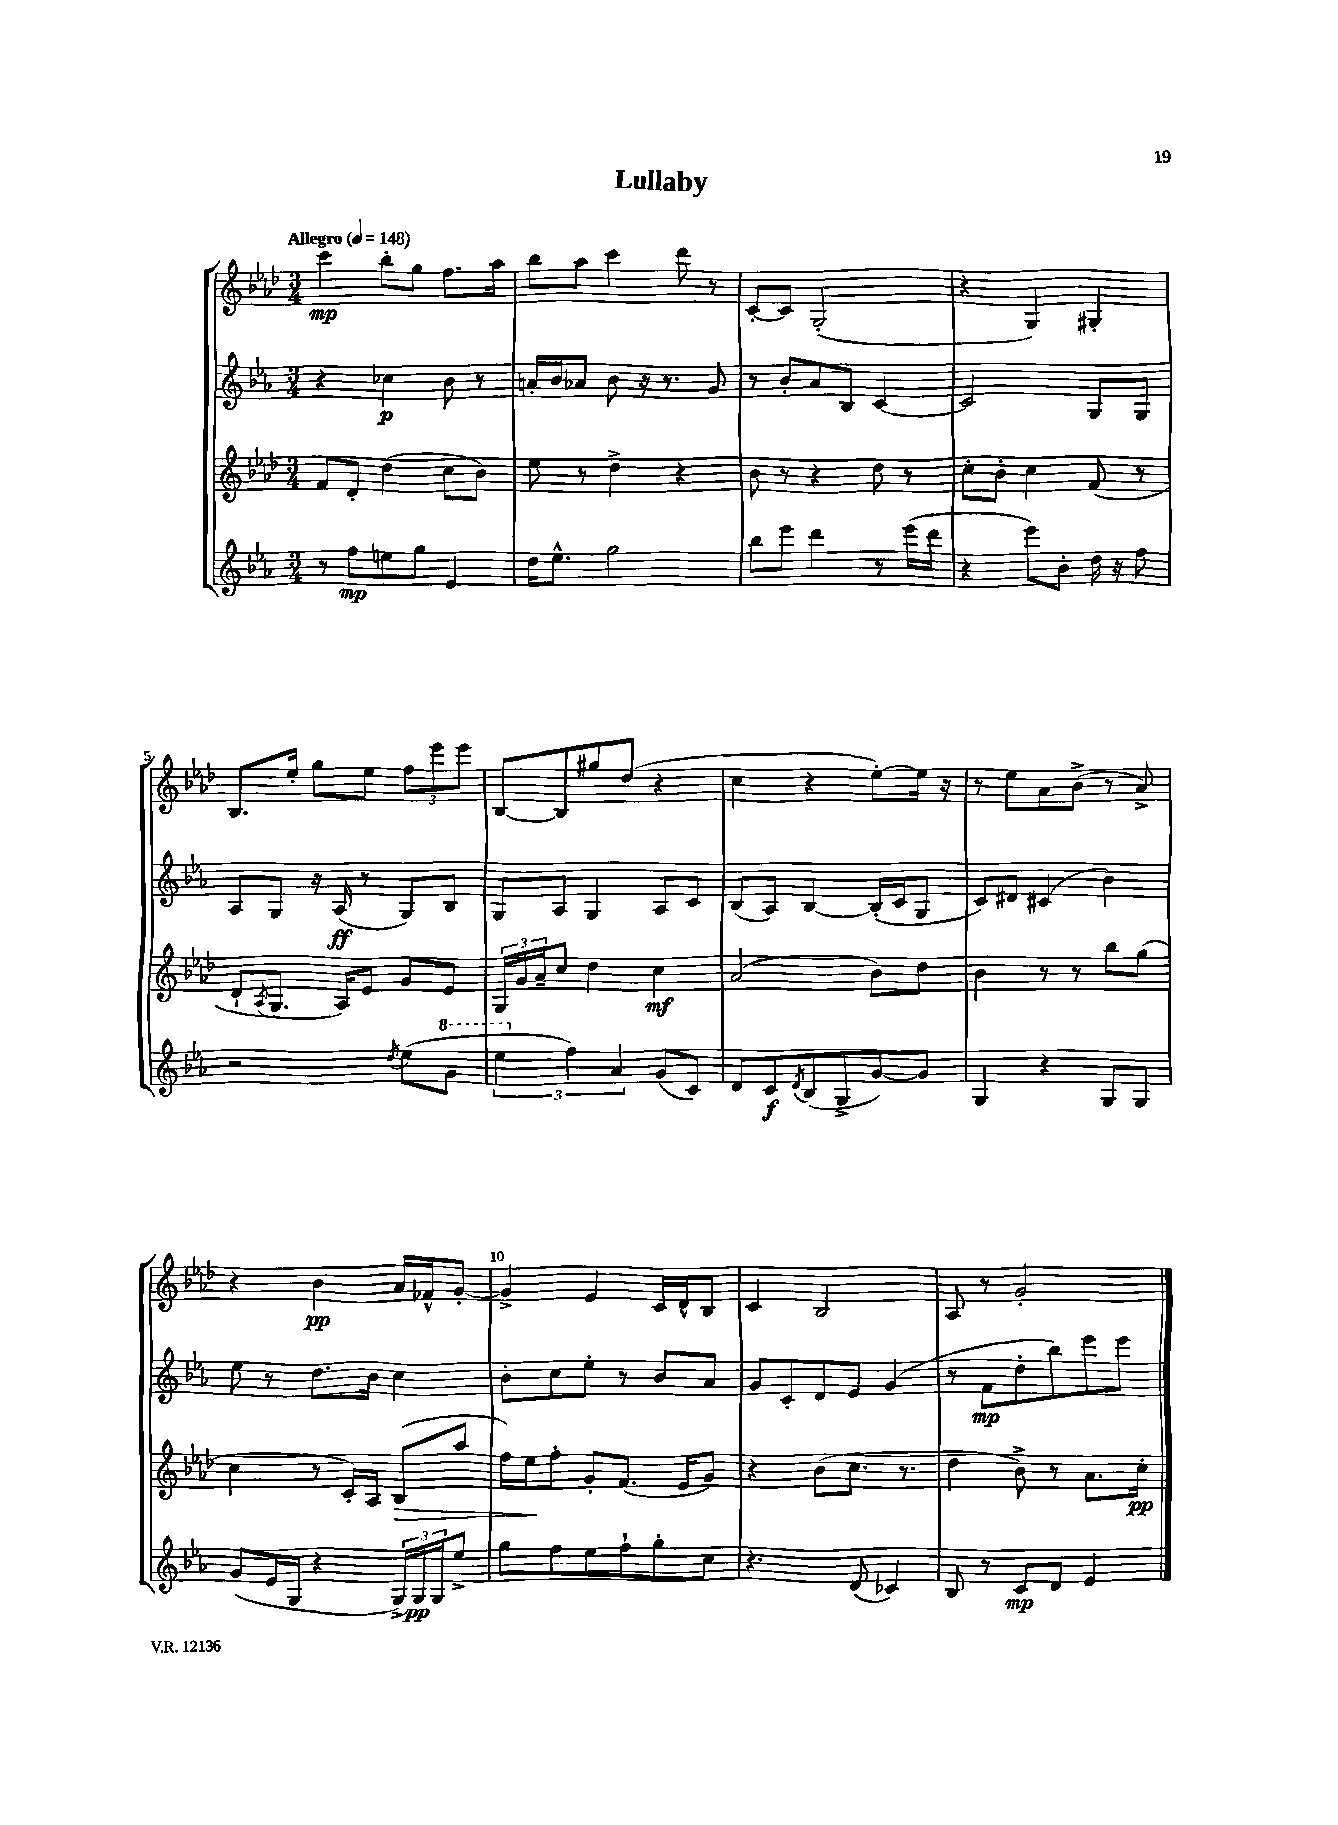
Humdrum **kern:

**kern	**kern	**kern	**kern
*staff4	*staff3	*staff2	*staff1
*clefG2	*clefG2	*clefG2	*clefG2
*k[b-e-a-]	*k[b-e-a-d-]	*k[b-e-a-]	*k[b-e-a-d-]
*M3/4	*M3/4	*M3/4	*M3/4
*MM148	*MM148	*MM148	*MM148
8r	8f	4r	4ccc
8ff	8d-'	.	.
8ee	(4dd-	4cc-	8bb-'
8gg	.	.	8gg
4e-	8cc	8b-	8.ff
.	8b-)	8r	.
.	.	.	16aa-
=	=	=	=
16dd	8ee-	16a'	8bb-
8.ee-^^	.	16b-	.
.	8r	8a-	8aa-
2gg	4dd-^	8b-	4ccc
.	.	16r	.
.	.	8.r	.
.	4r	.	8ddd-
.	.	8g	8r
=	=	=	=
8bb-	8b-	8r	[8c'
8eee-	8r	8b-'	8c]
4ddd	4r	8a-	(2G'
.	.	8B-	.
8r	8dd-	[4c	.
(16eee-	8r	.	.
16ddd	.	.	.
=	=	=	=
4r	8cc'	2c]	4r
.	8b-'	.	.
8eee-)	4cc	.	4G)
8b-'	.	.	.
16dd	(8f	8G	4G#'
16r	.	.	.
8ff	8r	8G	.
=	=	=	=
2r	8d-`	8A-	8.B-
.	8qA-	.	.
.	8.G	8G	.
.	.	.	16ee-'
.	.	16r	8gg
.	16A-)	(16A-	.
.	8e-	8r	8ee-
8qdd	.	.	.
(8ee-	8g	8G)	12ff
.	.	.	12eee-
8gg	8e-	8B-	.
.	.	.	12eee-
=	=	=	=
6eee-	24G	8G	[8B-
.	24g	.	.
.	24a-~	.	.
.	8cc	8A-	8B-]
6ff)	.	.	.
.	4dd-	4G	8gg#
6a-	.	.	.
.	.	.	(8dd-
(8g	4cc	8A-	4r
8c)	.	8c	.
=	=	=	=
8d	(2a-	(8B-	4cc
8c	.	8A-)	.
8qd	.	.	.
(8B-	.	[4B-	4r
8G^	.	.	.
[8g)	8b-)	(16B-']	[8ee-')
.	.	16c	.
8g]	8dd-	8G	16ee-]
.	.	.	16r
=	=	=	=
4G	4b-	8c)	8r
.	.	8d#	8ee-
4r	8r	(4c#	8a-
.	8r	.	(8b-^
8G	8bb-	4b-)	8r
8G	(8gg	.	8a-^)
=	=	=	=
(8g	4cc	8ee-	4r
16e-	.	8r	.
16G	.	.	.
4r	8r	8.dd	4b-
.	16c')	.	.
.	16A-	16b-	.
24G^)	(8B-	4cc	16a-
24G	.	.	.
.	.	.	16f-^^
24G	.	.	.
8ee-^	8aa-	.	[8g'
=	=	=	=
8gg	16ff)	8b-'	4g^]
.	16ee-	.	.
8ff	8ff'	8cc	.
8ee-	8g'	8ee-'	4e-
8ff`	(8.f	8r	.
8gg'	.	8b-	16c
.	16e-	.	16d-^^
8cc	8g)	8a-	8B-
=	=	=	=
4.r	4r	8g	4c
.	.	8c'	.
.	(8b-	8d	2B-
(8d	8.cc	8e-	.
4c-)	.	(4g	.
.	8.r	.	.
=	=	=	=
8B-	4dd-	8r	8A-
8r	.	8f	8r
8c	8b-^)	8dd'	2g'
8d	8r	8bb-)	.
4e-	8.a-	8eee-	.
.	.	8eee-	.
.	16cc'	.	.
==	==	==	==
*-	*-	*-	*-
